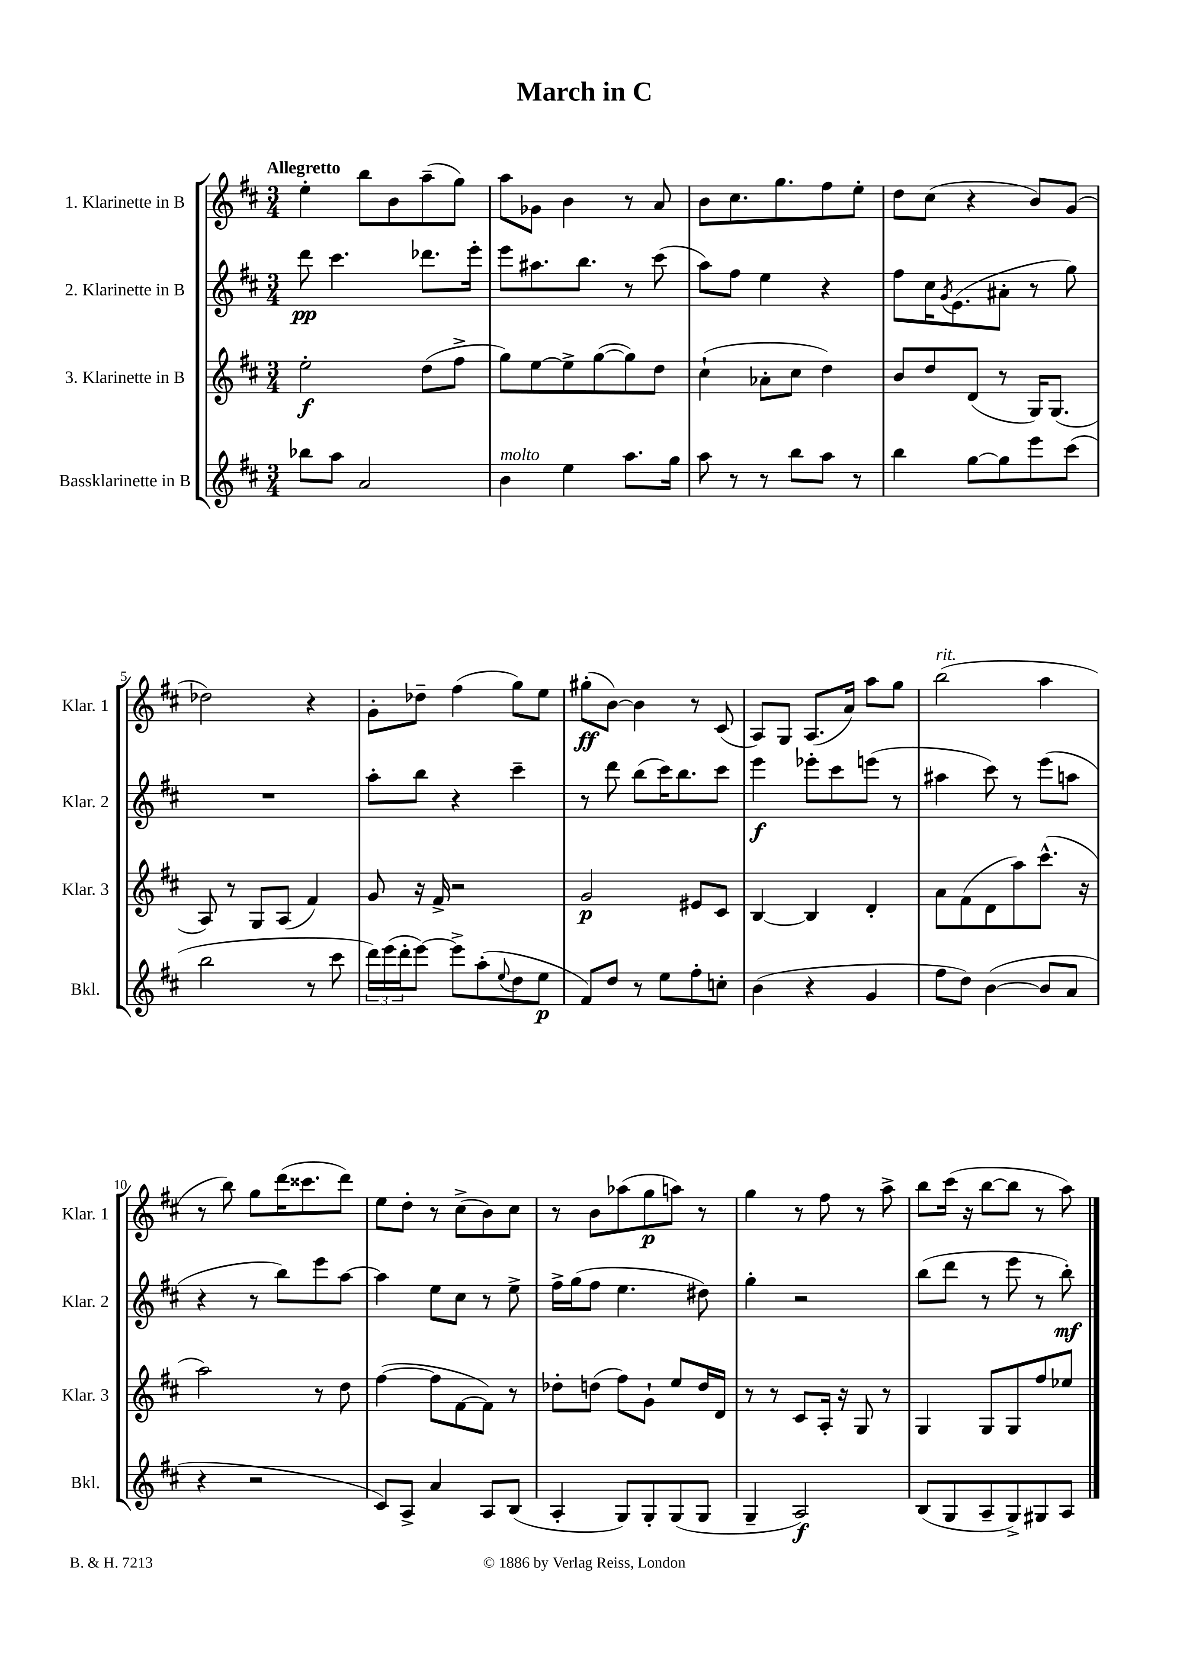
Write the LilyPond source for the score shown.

\header { title = "March in C" }
<<
\new StaffGroup <<
\new Staff = "s0" \with { instrumentName = "1. Klarinette in B" shortInstrumentName = "Klar. 1" } {
    \clef treble \key d \major \numericTimeSignature \time 3/4 \tempo "Allegretto"
    e''4-. b''8 b'8 a''8--( g''8) |
    a''8 ges'8 b'4 r8 a'8 |
    b'8 cis''8. g''8. fis''8 e''8-. |
    d''8 cis''8( r4 b'8) g'8( |
    des''2) r4 |
    g'8-. des''8-- fis''4( g''8) e''8 |
    gis''8-.\ff( b'8~) b'4 r8 cis'8( |
    a8) g8 a8.( a'16) a''8 g''8 |
    b''2^\markup { \italic "rit." }( a''4 |
    r8 b''8) g''8 d'''16( cisis'''8. d'''8) |
    e''8 d''8-. r8 cis''8->( b'8) cis''8 |
    r8 b'8 aes''8( g''8\p a''8) r8 |
    g''4 r8 fis''8 r8 a''8-> |
    b''8 cis'''16( r16 b''8~ b''8 r8 a''8) \bar "|." |
}
\new Staff = "s1" \with { instrumentName = "2. Klarinette in B" shortInstrumentName = "Klar. 2" } {
    \clef treble \key d \major \numericTimeSignature \time 3/4
    d'''8\pp cis'''4. des'''8. e'''16-. |
    e'''8 ais''8. b''8. r8 cis'''8( |
    a''8) fis''8 e''4 r4 |
    fis''8 cis''16 \acciaccatura { g'8 } e'8.( ais'8-. r8 g''8) |
    R2. |
    a''8-. b''8 r4 cis'''4-- |
    r8 d'''8 b''8( cis'''16) b''8. cis'''8 |
    e'''4\f ees'''8-. cis'''8 e'''8( r8 |
    ais''4 cis'''8) r8 e'''8( a''8 |
    r4 r8 b''8) e'''8 a''8~ |
    a''4 e''8 cis''8 r8 e''8-> |
    fis''16-> g''16( fis''8 e''4. dis''8) |
    g''4-. r2 |
    b''8( d'''8 r8 e'''8 r8 b''8-.\mf) \bar "|." |
}
\new Staff = "s2" \with { instrumentName = "3. Klarinette in B" shortInstrumentName = "Klar. 3" } {
    \clef treble \key d \major \numericTimeSignature \time 3/4
    e''2-.\f d''8( fis''8-> |
    g''8) e''8~ e''8-> g''8~( g''8) d''8 |
    cis''4-!( aes'8-. cis''8 d''4) |
    b'8 d''8 d'8( r8 g16) g8.( |
    a8) r8 g8 a8( fis'4) |
    g'8 r16 fis'16-> r2 |
    g'2\p eis'8 cis'8 |
    b4~ b4 d'4-. |
    a'8 fis'8( d'8 a''8) cis'''8.-^( r16 |
    a''2) r8 d''8 |
    fis''4~( fis''8 fis'8~ fis'8) r8 |
    des''8-. d''8( fis''8) g'8-! e''8 d''16 d'16 |
    r8 r8 cis'8 a16-. r16 g8 r8 |
    g4 g8 g8 fis''8 ees''8 \bar "|." |
}
\new Staff = "s3" \with { instrumentName = "Bassklarinette in B" shortInstrumentName = "Bkl." } {
    \clef treble \key d \major \numericTimeSignature \time 3/4
    bes''8 a''8 a'2 |
    b'4^\markup { \italic "molto" } e''4 a''8. g''16 |
    a''8 r8 r8 b''8 a''8 r8 |
    b''4 g''8~ g''8 e'''8 cis'''8( |
    b''2 r8 cis'''8 |
    \tuplet 3/2 { d'''16) e'''16( d'''16-. } e'''8~) e'''8-> a''8-.( \appoggiatura { e''8 } d''8 e''8\p |
    fis'8) d''8 r8 e''8 fis''8-. c''8-. |
    b'4( r4 g'4 |
    fis''8 d''8) b'4~( b'8 a'8 |
    r4 r2 |
    cis'8) a8-> a'4 a8 b8( |
    a4-. g8) g8-. g8( g8 |
    g4-- a2\f) |
    b8( g8 a8-- g8->) gis8 a8 \bar "|." |
}
>>
>>
